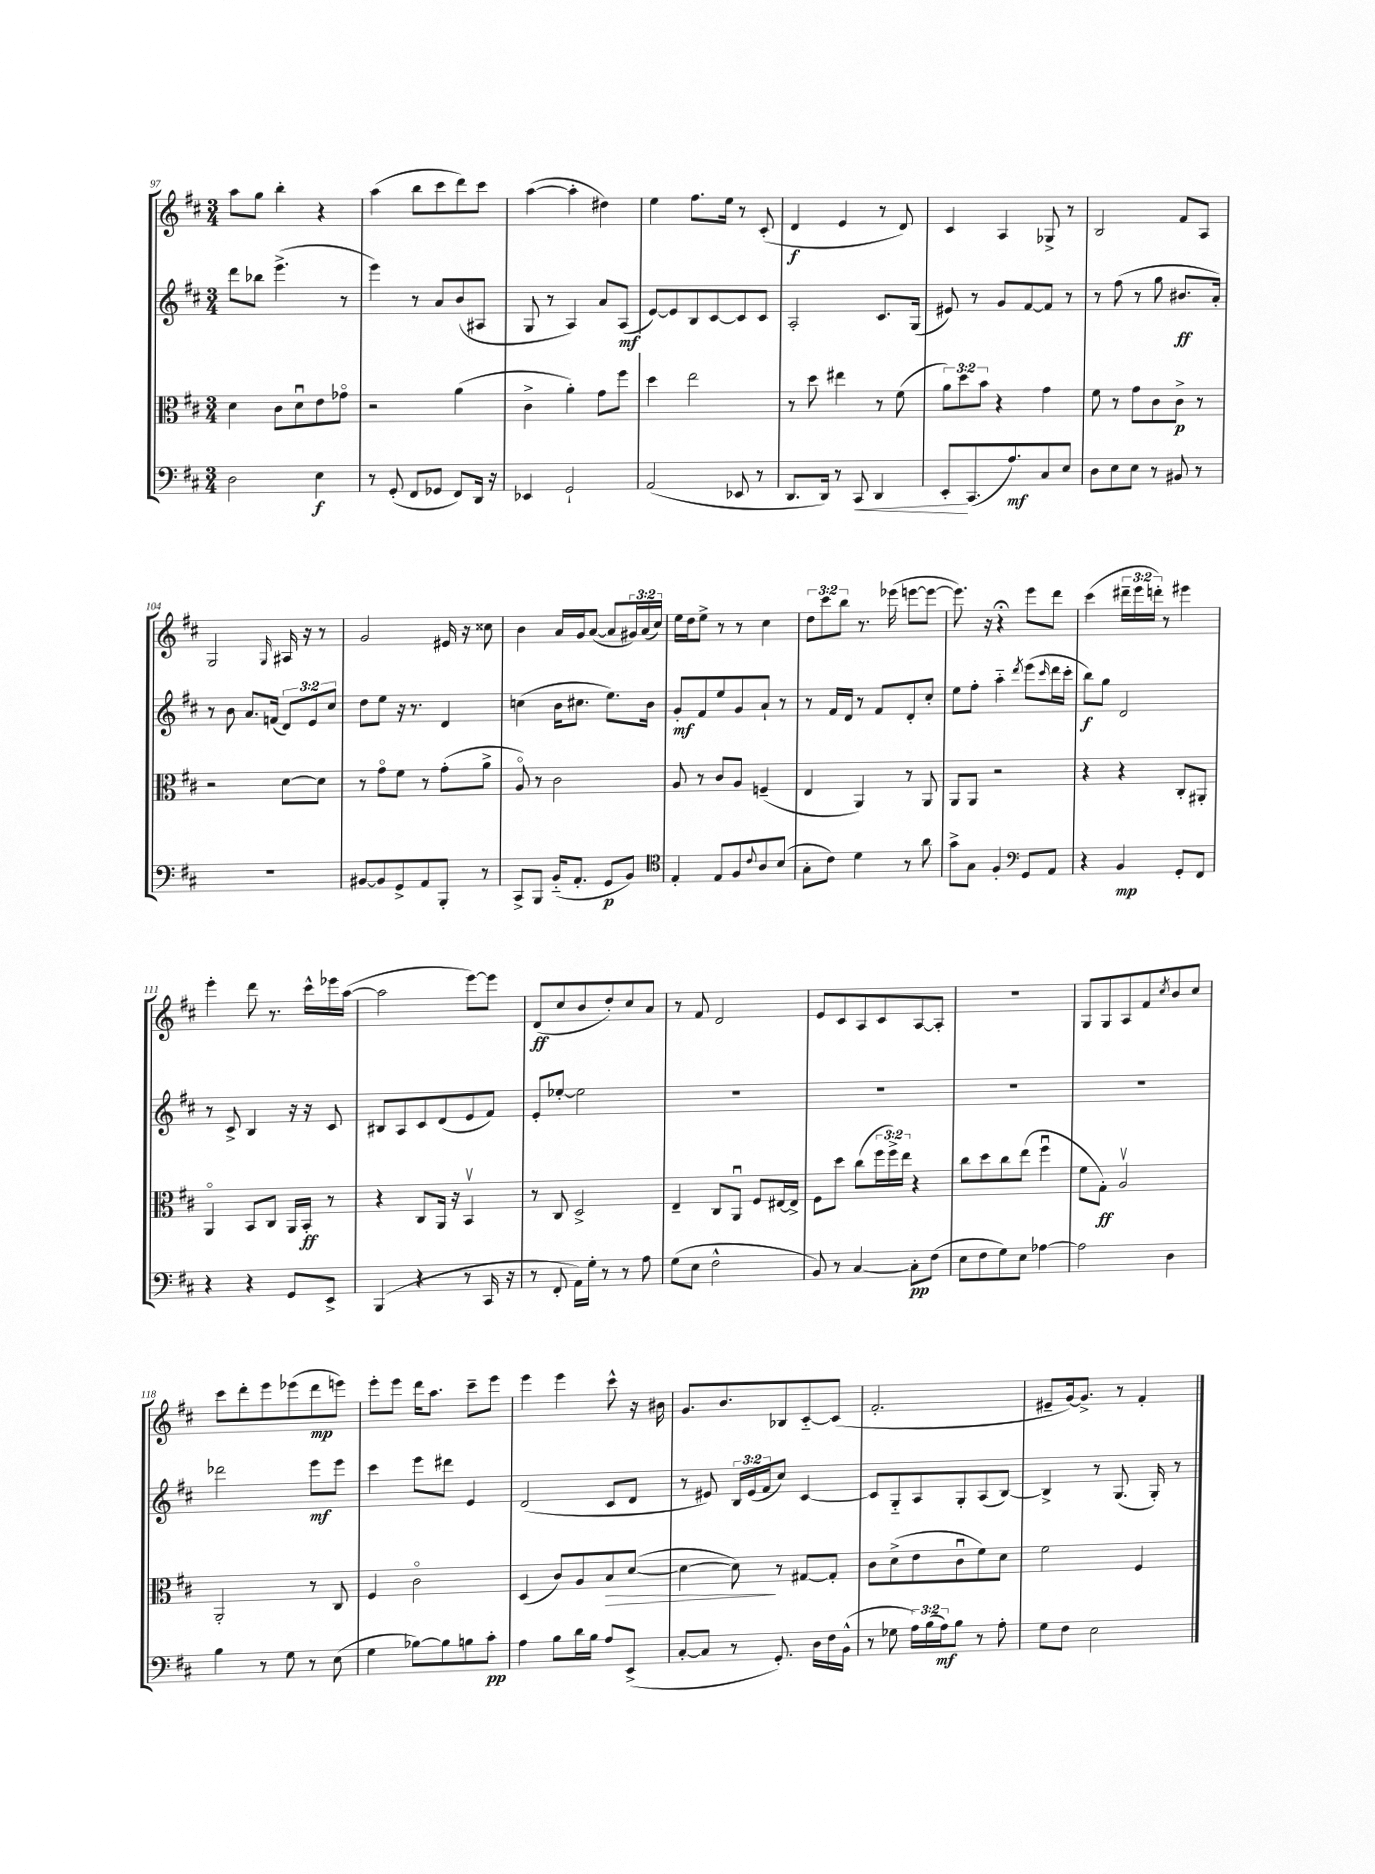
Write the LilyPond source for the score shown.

<<
\new StaffGroup <<
\new Staff = "s0" {
    \clef treble \key d \major \numericTimeSignature \time 3/4 \override Staff.TupletNumber.text = #tuplet-number::calc-fraction-text
    a''8 g''8 b''4-. r4 |
    a''4( b''8 cis'''8 d'''8) cis'''8 |
    a''4~( a''4-. dis''4) |
    e''4 fis''8. e''16 r8 cis'8-.( |
    d'4\f e'4 r8 d'8) |
    cis'4 a4 ges8-> r8 |
    b2 fis'8 a8 |
    g2 \grace { g16 } ais16 r16 r8 |
    g'2 eis'16 r16 cisis''8 |
    b'4 a'16 g'16 a'8~( a'8 \tuplet 3/2 { gis'16) a'16( cis''16) } |
    e''16 d''16 e''8-> r8 r8 cis''4 |
    \tuplet 3/2 { d''8 cis'''8 b''8 } r8. ees'''16( e'''8~ e'''8~ |
    e'''8.) r16 r4\fermata e'''8 d'''8 |
    cis'''4( \tuplet 3/2 { dis'''16-- e'''16 d'''16-.) } r8 eis'''4 |
    e'''4-. d'''8 r8. cis'''16-^ ees'''16 a''16~( |
    a''2 e'''8~) e'''8 |
    d'8\ff( cis''8 b'8 d''8-.) cis''8 a'8 |
    r8 fis'8 d'2 |
    e'8 cis'8 a8 cis'8 a8~ a8-. |
    R2. |
    g8 g8 a8 fis'8 \acciaccatura { cis''8 } b'8 cis''8 |
    cis'''8 d'''8-. e'''8 ees'''8( d'''8\mp e'''8) |
    e'''8-. e'''8 d'''16 a''8. cis'''8-- e'''8 |
    e'''4 e'''4 cis'''8-^ r16 bis'16 |
    g'8. b'8. bes8 cis'8~-_ cis'8( |
    fis'2.-. |
    eis'8-- g'16~) g'8.-> r8 fis'4-. \bar "|." |
}
\new Staff = "s1" {
    \clef treble \key d \major \numericTimeSignature \time 3/4 \override Staff.TupletNumber.text = #tuplet-number::calc-fraction-text
    d'''8 bes''8 e'''4.->( r8 |
    e'''4) r8 a'8 b'8( ais8 |
    g8 r8 a4) a'8 a8\mf( |
    e'8~) e'8 b8 cis'8~ cis'8 cis'8 |
    a2-. cis'8. g16( |
    eis'8) r8 g'8 fis'8~ fis'8 r8 |
    r8 fis''8( r8 g''8 bis'8.\ff a'16-.) |
    r8 b'8 a'8. f'16( \tuplet 3/2 { d'8) e'8 cis''8 } |
    d''8 e''8 r16 r8. d'4 |
    c''4( b'16 cis''8. e''8.) b'16 |
    g'8-.\mf fis'8 e''8 g'8 a'8-! r8 |
    r8 fis'16 d'16 r8 fis'8 d'8-. cis''8-. |
    e''8 fis''8-. a''4-_ \acciaccatura { d'''8 } e'''8( \grace { cis'''16 } d'''16 cis'''16-. |
    b''8\f) g''8 d'2 |
    r8 cis'8-> b4 r16 r16 cis'8 |
    bis8 a8 cis'8 d'8( e'8 fis'8) |
    e'8-. ees''8~-. ees''2 |
    R2. |
    R2. |
    R2. |
    R2. |
    des'''2 e'''8\mf e'''8 |
    cis'''4 e'''8 dis'''8 e'4 |
    d'2( cis'8 d'8 |
    r8 eis'8) \tuplet 3/2 { b16 eis'16( fis'16 } cis''8) cis'4~ |
    cis'8 g8-_ a8 g8-. a8( b8~) |
    b4-> r8 g8.( g16-.) r8 \bar "|." |
}
\new Staff = "s2" {
    \clef alto \key d \major \numericTimeSignature \time 3/4 \override Staff.TupletNumber.text = #tuplet-number::calc-fraction-text
    d'4 cis'8 d'8\downbow e'8 ges'8\flageolet |
    r2 a'4( |
    cis'4-> a'4-.) g'8 fis''8 |
    d''4 e''2 |
    r8 d''8 eis''4 r8 fis'8( |
    \tuplet 3/2 { a'8) d''8 b'8 } r4 g'4 |
    fis'8 r8 g'8 cis'8 cis'8->\p r8 |
    r2 d'8~ d'8 |
    r8 g'8\flageolet fis'8 r8 g'8-.( a'8-> |
    a8\flageolet) r8 cis'2 |
    a8 r8 cis'8 a8 f4--( |
    e4 a,4) r8 a,8 |
    a,8 a,8 r2 |
    r4 r4 cis8-. ais,8-. |
    a,4\flageolet b,8 cis8 a,16 b,16-.\ff r8 |
    r4 cis8 a,16 r16 b,4\upbow |
    r8 cis8 d2-> |
    e4-- cis8 a,8\downbow fis8 eis16~ eis16-> |
    fis8 d''8 cis''8( \tuplet 3/2 { fis''16 fis''16->) e''16 } r4 |
    cis''8 d''8 cis''8 e''8( fis''4\downbow |
    fis'8 g8-.\ff) a2\upbow |
    a,2-. r8 cis8 |
    fis4 cis'2\flageolet |
    d4( cis'8) a8 b8\> d'8~( |
    d'4~ d'8\!) r8 gis8~ gis8-. |
    cis'8 d'8->( e'8 cis'8\downbow fis'8) d'8 |
    fis'2 fis4 \bar "|." |
}
\new Staff = "s3" {
    \clef bass \key d \major \numericTimeSignature \time 3/4 \override Staff.TupletNumber.text = #tuplet-number::calc-fraction-text
    d2 e4\f |
    r8 g,8-.( fis,8 ges,8 fis,8) d,16 r16 |
    ees,4 g,2-! |
    a,2( ees,8 r8 |
    d,8. d,16) r8 cis,8\< d,4 |
    e,8-.\! cis,8.( a8.\mf) cis8 e8 |
    d8 e8 e8 r8 bis,8 r8 |
    R2. |
    bis,8~ bis,8 g,8-> a,8 b,,8-. r8 |
    cis,8-> b,,8 b,16-_( a,8.-. g,8\p b,8) |
    \clef tenor e4-. e8 fis8 \appoggiatura { cis'8 } a8 b8( |
    g8-. cis'8) d'4 r8 a'8 |
    g'8-> g8 fis4-. \clef bass g,8 a,8 |
    r4 b,4\mp g,8-. fis,8 |
    r4 r4 g,8 e,8-> |
    b,,4( r4 r8 cis,16 r16 |
    r8 fis,8-. a,16) g16-. r8 r8 a8 |
    g8( e8 fis2-^ |
    b,8) r8 cis4~ cis8-.\pp fis8( |
    e8 fis8 g8) e8 aes4~ |
    aes2 d4 |
    b4 r8 g8 r8 e8( |
    g4 bes8~) bes8 b8 cis'8-.\pp |
    a4 b8 d'16 b16 a8 e,8->( |
    cis8~-. cis8 r8 g,8.-.) d16 fis16 b,16-^( |
    r8 ges8 \tuplet 3/2 { a16) b16( a16\mf) } b8 r8 a8-. |
    g8 fis8 e2 \bar "|." |
}
>>
>>
\layout { \context { \Score currentBarNumber = #97 } }
